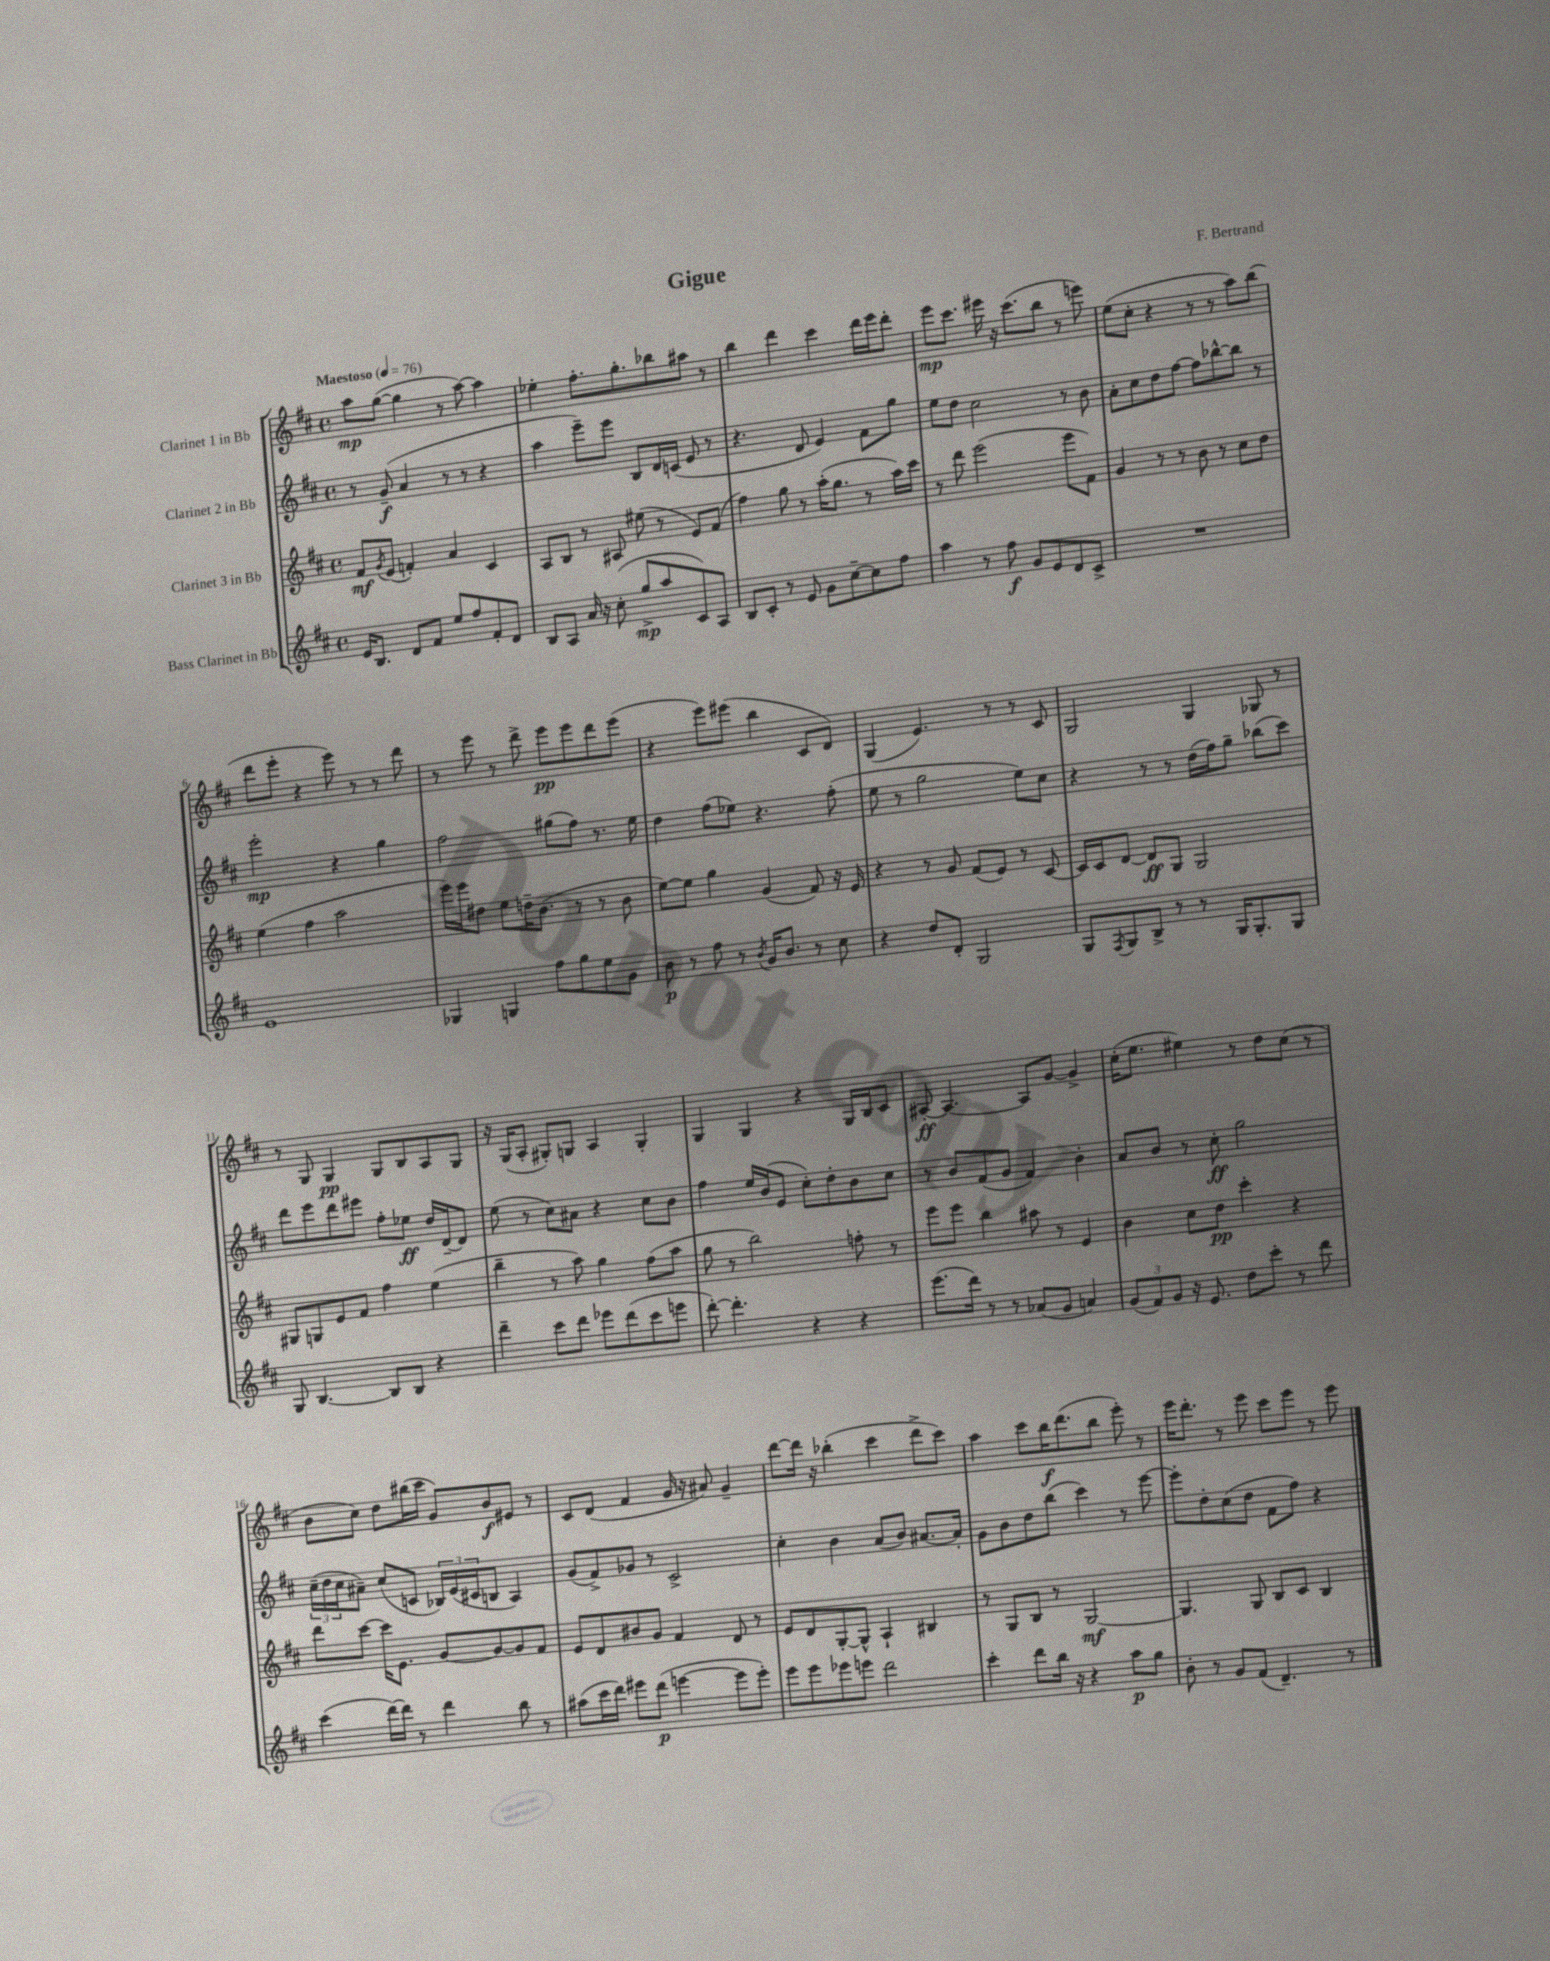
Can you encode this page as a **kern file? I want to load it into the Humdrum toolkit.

**kern	**kern	**kern	**kern
*staff4	*staff3	*staff2	*staff1
*clefG2	*clefG2	*clefG2	*clefG2
*k[f#c#]	*k[f#c#]	*k[f#c#]	*k[f#c#]
*M4/4	*M4/4	*M4/4	*M4/4
*met(c)	*met(c)	*met(c)	*met(c)
*MM76	*MM76	*MM76	*MM76
16e/LK	8f#/L	8r	8aa\L
8.B/J	.	.	.
.	8qg/	.	.
.	(8e/J	(8g~/	([8gg\J
8d/L	4f'/)	4a/	4gg\]
8f#/J	.	.	.
8ee/L	4a/	8r	8r
8ff#/	.	8r	[8aa\)
8f#'/	4c#/	4r	4aa\]
8d/J	.	.	.
=	=	=	=
8B/L	8A/L	4aa\	4ee-'\
8A/J	8B/J	.	.
16a/	8r	8eee~\L)	8.ff#'\L
16r	.	.	.
(8cc#'\	8A#/	8eee\J	.
.	.	.	8.gg'\
8gg^/L	(8ee#\	8B/L	.
8aa/	8r	16d/L	8bb-\
.	.	(16c/JJ	.
8c#/)	8e/L)	8e/	8aa#\J
8A/J	(8f#/J	8r	8r
=	=	=	=
8B/L	4ff#\)	4.r	4bb\
8c#'/J	.	.	.
8r	8gg\	.	4ddd\
8e/	8r	8d/	.
8g\L	(16aa'\LK	4e/)	4ccc#\
.	8.gg\J	.	.
[8cc#~\	.	.	.
8cc#\]	8r	8f#\L	16ddd\LL
.	.	.	16eee\J
8ff#\J	16aa\LL)	8gg\J	8ddd'\J
.	16ccc#\JJ	.	.
=	=	=	=
4aa\	8r	8ee\L	8eee\L
.	8ddd\	8dd\J	8.ccc#\J
8r	(2eee\	2cc#\	.
.	.	.	16eee#\
8ff#\	.	.	16r
.	.	.	(8.ccc#\L
8g/L	.	.	.
8e/	.	.	8bb\J
8d/	8eee\L	8r	8r
8c#^/J	8f#\J)	8b\	8eee\)
=	=	=	=
1r	4g/	8a'\L	(8ee\L
.	.	8cc#\	8cc#'\J
.	8r	8dd\	4r
.	8r	[8ff#\J	.
.	8b\	8ff#\]L	8r
.	8r	[8bb-^^\	8r
.	8cc#\L	8bb-\]J	8aa\L)
.	8dd\J	8r	(8bb\J
=	=	=	=
1e	(4ee\	2eee'\	8ddd\L
.	.	.	8eee'\J
.	4ff#\	.	4r
.	2aa\	4r	8eee\)
.	.	.	8r
.	.	4gg\	8r
.	.	.	8ddd\
=	=	=	=
4G-/	16eee\LL)	2ff#\	8r
.	16eee\J	.	.
.	8dd#\J	.	8eee\
4G/	8ee\L	.	8r
.	16dd~\K	.	8ddd^\
.	(8.b\J	.	.
8ff#\L	.	(8gg#\L	8eee\L
8gg\	8r	8ff#\J)	8eee\
8ee\	8r	8.r	8ddd\
8g\J	8b\	.	(8eee\J
.	.	16ee\	.
=	=	=	=
8b\	[8ee\L)	4dd\	4r
8r	8ee\]J	.	.
8ff#\	4gg\	(8ff#\L	8eee\L)
8r	.	8ee-\J)	(8eee#\J
8qb/	.	.	.
16g/LK	(4g/	4.r	4bb\
8.b/J	.	.	.
8r	8f#/)	.	8c#/L
8cc#\	16r	(8ff#'\	8d/J)
.	16e/	.	.
=	=	=	=
4r	4r	8ee\	(4G/
.	.	8r	.
8dd/L	8r	2gg\	4.e/)
8d'/J	8g/	.	.
2G/	(8f#/L	.	.
.	8e/J)	.	8r
.	8r	8ee\L)	8r
.	[8c#/	8cc#\J	8c#/
=	=	=	=
8G/L	16c#/]LL	4r	2G/
.	16c#/J	.	.
8qF#/	.	.	.
8G/	[8d/J	.	.
8B^/J	8d/]L	8r	.
8r	8G/J	8r	.
8r	2G/	(16dd\LL	4G/
.	.	16ff#\J)	.
16G/LK	.	8gg~\J	.
8.G'/	.	.	.
.	.	(8bb-\L	8G-/
8G/J	.	8ccc#\J)	8r
=	=	=	=
8G/	8G#/L	8ddd\L	8r
[4.B/	8G/	8eee\	8G/
.	8e/	8ddd\	4G/
.	8f#/J	8eee#\J	.
8B/]L	4ff#\	8ff#'\L	8G/L
8B/J	.	8ee-\J	8B/
4r	(4ee\	16dd/LL	8A/
.	.	[16d~/J	.
.	.	8d/]J	8G/J
=	=	=	=
4ddd~\	4bb~\	(8ee\	16r
.	.	.	(16G/LK
.	.	8r	8A'/J
8ccc#\L	8r	8cc#\L)	8G#'/L)
8ddd\J	8aa\)	8a#\J	8G/J
8eee-\L	4gg\	4r	4A/
(8ddd\	.	.	.
8ccc#\	(8ff#\L	8cc#\L	4G'/
8eee\J	8aa\J	8b\J	.
=	=	=	=
[8ddd'\)	8gg\	4ff#\	4G/
4.ddd'\]	8r	.	.
.	2bb\)	16ee/LL	4G/
.	.	(16b/J	.
.	.	8e/J	.
4r	.	8cc#'\L)	4r
.	.	8dd'\	.
4r	8ff'\	8b\	16G/LL
.	.	.	16B/J
.	8r	8cc#\J	8c#/J
=	=	=	=
(8.eee\L	8eee\L	8r	[8A#'/
.	8eee\J	8b/L	4.A#/_
16ddd\Jk)	.	.	.
8r	4bb\	(8f#/	.
8r	.	8g/J	.
(8a-/L	8aa#\	4f#/)	8A#/]L
8g/J	8r	.	[8g/J
4a/)	4e/	4b'\	4g^/]
=	=	=	=
(12g/L	4b\	8a/L	(16cc#'\LK
.	.	.	8.ee\J
12f#/)	.	.	.
.	.	8b/J	.
12g/J	.	.	.
16r	8cc#\L	8r	4ee#\)
8.e/	.	.	.
.	8dd\J	8cc#'\	.
8dd\L	4ccc#'\	2gg\	8r
8ccc#'\J	.	.	8dd\L
8r	4r	.	(8cc#\J
8ddd\	.	.	8r
=	=	=	=
(4ccc#\	8ddd\L	(24cc#~\LL	8b\L
.	.	24dd\	.
.	.	24cc#\J	.
.	[8ccc#\J	8a#~\J)	8cc#\J)
[16ddd\LL)	16ccc#\]LK	(8cc#/L	8dd\L
16ddd\]JJ	8.e\J	.	.
8r	.	8c/J	(16bb#\L
.	.	.	16ccc#\JJ
4ddd\	[8g/L	24B-/LL)	8g/L)
.	.	(24e/	.
.	.	24c#/J	.
.	8g/_	8B/J	8b/
8bb\	8g/]	4A/)	8e#/J
8r	8f#/J	.	8r
=	=	=	=
(8aa#\L	8e/L	(8g/L	8c#/L
16ccc#\L	8d/	8f#^/)	(8d/J
16ddd\JJ)	.	.	.
8eee#\L	8b#/	8g-/J	4f#/
(8ddd\J	8g/J	8r	.
[4eee\	4f#/	2c#^/	16g/
.	.	.	16r
.	.	.	8a#/)
8eee\]L	8d/	.	4g~/
8eee'\J)	8r	.	.
=	=	=	=
8eee\L	8e/L	4cc#'\	[8ddd\L
8eee\	8d/	.	16ddd\]Jk
.	.	.	16r
8eee-\	[8G'/	4b\	(4bb-'\
8eee\J	8G^^/]J	.	.
2ddd\	4A`/	(8a/L	4ccc#\
.	.	8b/J)	.
.	4B#/	[8.a#/L	8ddd^\L
.	.	.	8ccc#\J)
.	.	16a#'/]Jk	.
=	=	=	=
4ccc#'\	8r	8g\L	4aa\
.	8G/L	8b\	.
8ddd\L	8B/J	8dd\	8ccc#\L
16bb\Jk	8r	(8bb\J	16bb\K
16r	.	.	(8.ddd\
4r	[2G/	4ccc#\)	.
.	.	.	8bb\J
8aa\L	.	8r	8eee'\)
8gg\J	.	[8eee\	8r
=	=	=	=
8b'\	4.G/]	8eee'\]L	16eee\LK
.	.	.	8.ddd'\J
8r	.	8dd'\	.
8g/L	.	(8cc#\	8r
(8f#/J	8G/	8dd\J	8eee\
4.d~/)	8B/L	8f#\L	8ccc#\L
.	8c#/J	8ff#\J)	8eee\J
.	4B/	4r	8r
8r	.	.	8eee\
==	==	==	==
*-	*-	*-	*-
